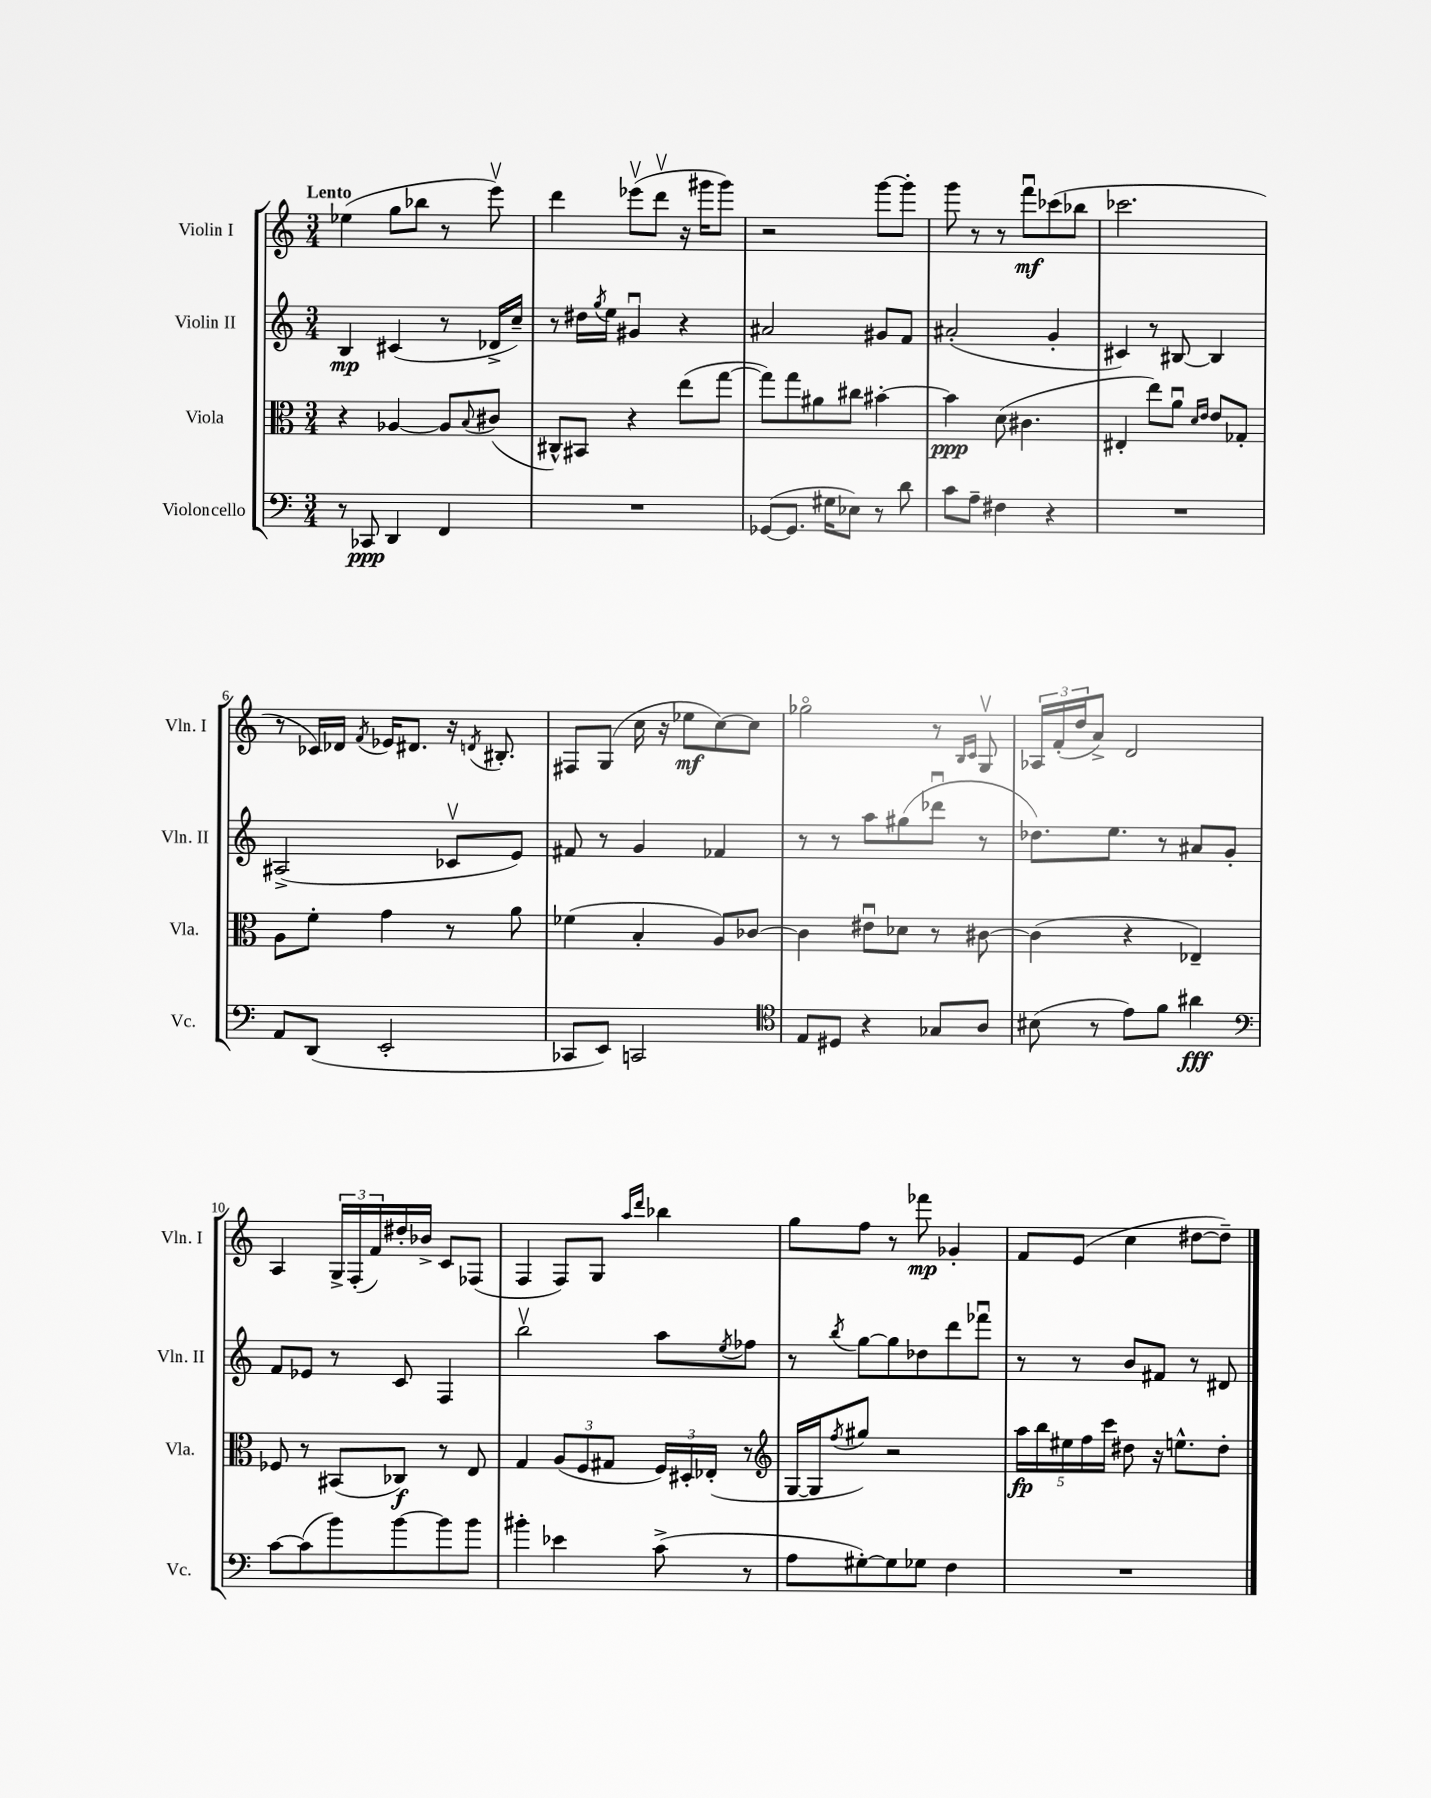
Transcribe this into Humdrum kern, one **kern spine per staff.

**kern	**kern	**kern	**kern
*staff4	*staff3	*staff2	*staff1
*clefF4	*clefC3	*clefG2	*clefG2
*k[]	*k[]	*k[]	*k[]
*M3/4	*M3/4	*M3/4	*M3/4
8r	4r	4B	(4ee-
8CC-	.	.	.
4DD	[4A-	(4c#	8gg
.	.	.	8bb-
4FF	8A-]	8r	8r
.	8qqB	.	.
.	(8c#	16d-^	8eeev)
.	.	16cc~)	.
=	=	=	=
2.r	8C#^^)	8r	4ddd
.	8BB#	16dd#	.
.	.	8qgg	.
.	.	16ee	.
.	4r	4g#u	(8eee-v
.	.	.	8dddv
.	(8ee	4r	16r
.	.	.	16ggg#
.	[8gg	.	8ggg#)
=	=	=	=
([8GG-	8gg])	2a#	2r
8.GG-]	8gg	.	.
.	8a#	.	.
16G#	.	.	.
8E-)	8cc#	.	.
8r	[4b#'	8g#	[8ggg
8d	.	8f	8ggg']
=	=	=	=
8c	4b#]	(2a#'	8ggg
8A~	.	.	8r
4F#	(8d	.	8r
.	4.c#	.	8fffu
4r	.	4g'	(8ccc-
.	.	.	8bb-
=	=	=	=
2.r	4E#'	4c#)	2.ccc-
.	8ee)	8r	.
.	8au	[8B#	.
.	16qqd	.	.
.	16qqe	.	.
.	8e	4B#]	.
.	8G-'	.	.
=	=	=	=
8AA	8A	(2A#^	8r
(8DD	8f'	.	16c-)
.	.	.	16d-
.	.	.	8qf
2EE'	4g	.	16e-
.	.	.	8.d#
.	8r	8c-v	16r
.	.	.	8qd
.	.	.	8.B#'
.	8a	8e)	.
=	=	=	=
8CC-	(4f-	8f#	8F#
8EE)	.	8r	(8G
2CC	4B'	4g	16cc
.	.	.	16r
.	.	.	8ee-
.	8A)	4f-	[8cc)
.	[8c-	.	8cc]
=	=	=	=
*clefC4	*	*	*
8E	4c-]	8r	2gg-o
8D#	.	8r	.
4r	8e#u	8aa	.
.	8d-	(8gg#	.
8G-	8r	8ddd-u	8r
.	.	.	16qqB
.	.	.	16qqc
8A	[8c#	8r	8Gv
=	=	=	=
(8B#	(4c#]	8.dd-)	24A-
.	.	.	(24f'
.	.	.	24dd
8r	.	.	8a^)
.	.	8.ee	.
8e)	4r	.	2d
8f	.	8r	.
4a#	4E-~)	8a#	.
.	.	8g'	.
=	=	=	=
*clefF4	*	*	*
[8c	8F-	8f	4A
(8c]	8r	8e-	.
8b)	(8BB#	8r	24G^
.	.	.	(24F'
.	.	.	24f)
[8b	8C-)	8c	16dd#'
.	.	.	16b-^
8b]	8r	4F	8c
8b	8E	.	(8F-
=	=	=	=
4b#'	4G	2bbv	4F
4e-	(12A	.	8F)
.	12F	.	.
.	.	.	8G
.	12G#	.	.
.	.	.	16qqaa
.	.	.	16qqddd
(8c^	24F)	8aa	4bb-
.	24D#'	.	.
.	(24E-'	.	.
.	.	8qee	.
8r	8r	8ff-	.
=	=	=	=
*	*clefG2	*	*
8A	[16G	8r	8gg
.	16G]	.	.
.	8qff	8qbb	.
[8G#')	8gg#)	[8gg	8ff
8G#]	2r	8gg]	8r
8G-	.	8dd-	8fff-
4F	.	8ddd	4g-'
.	.	8fff-u	.
=	=	=	=
2.r	20aa	8r	8f
.	20bb	.	.
.	20ee#	.	.
.	.	8r	(8e
.	20ff	.	.
.	20ccc	.	.
.	8dd#	8b	4cc
.	16r	8f#	.
.	8.ee^^	.	.
.	.	8r	[8dd#
.	8dd#'	8d#	8dd#~])
==	==	==	==
*-	*-	*-	*-
